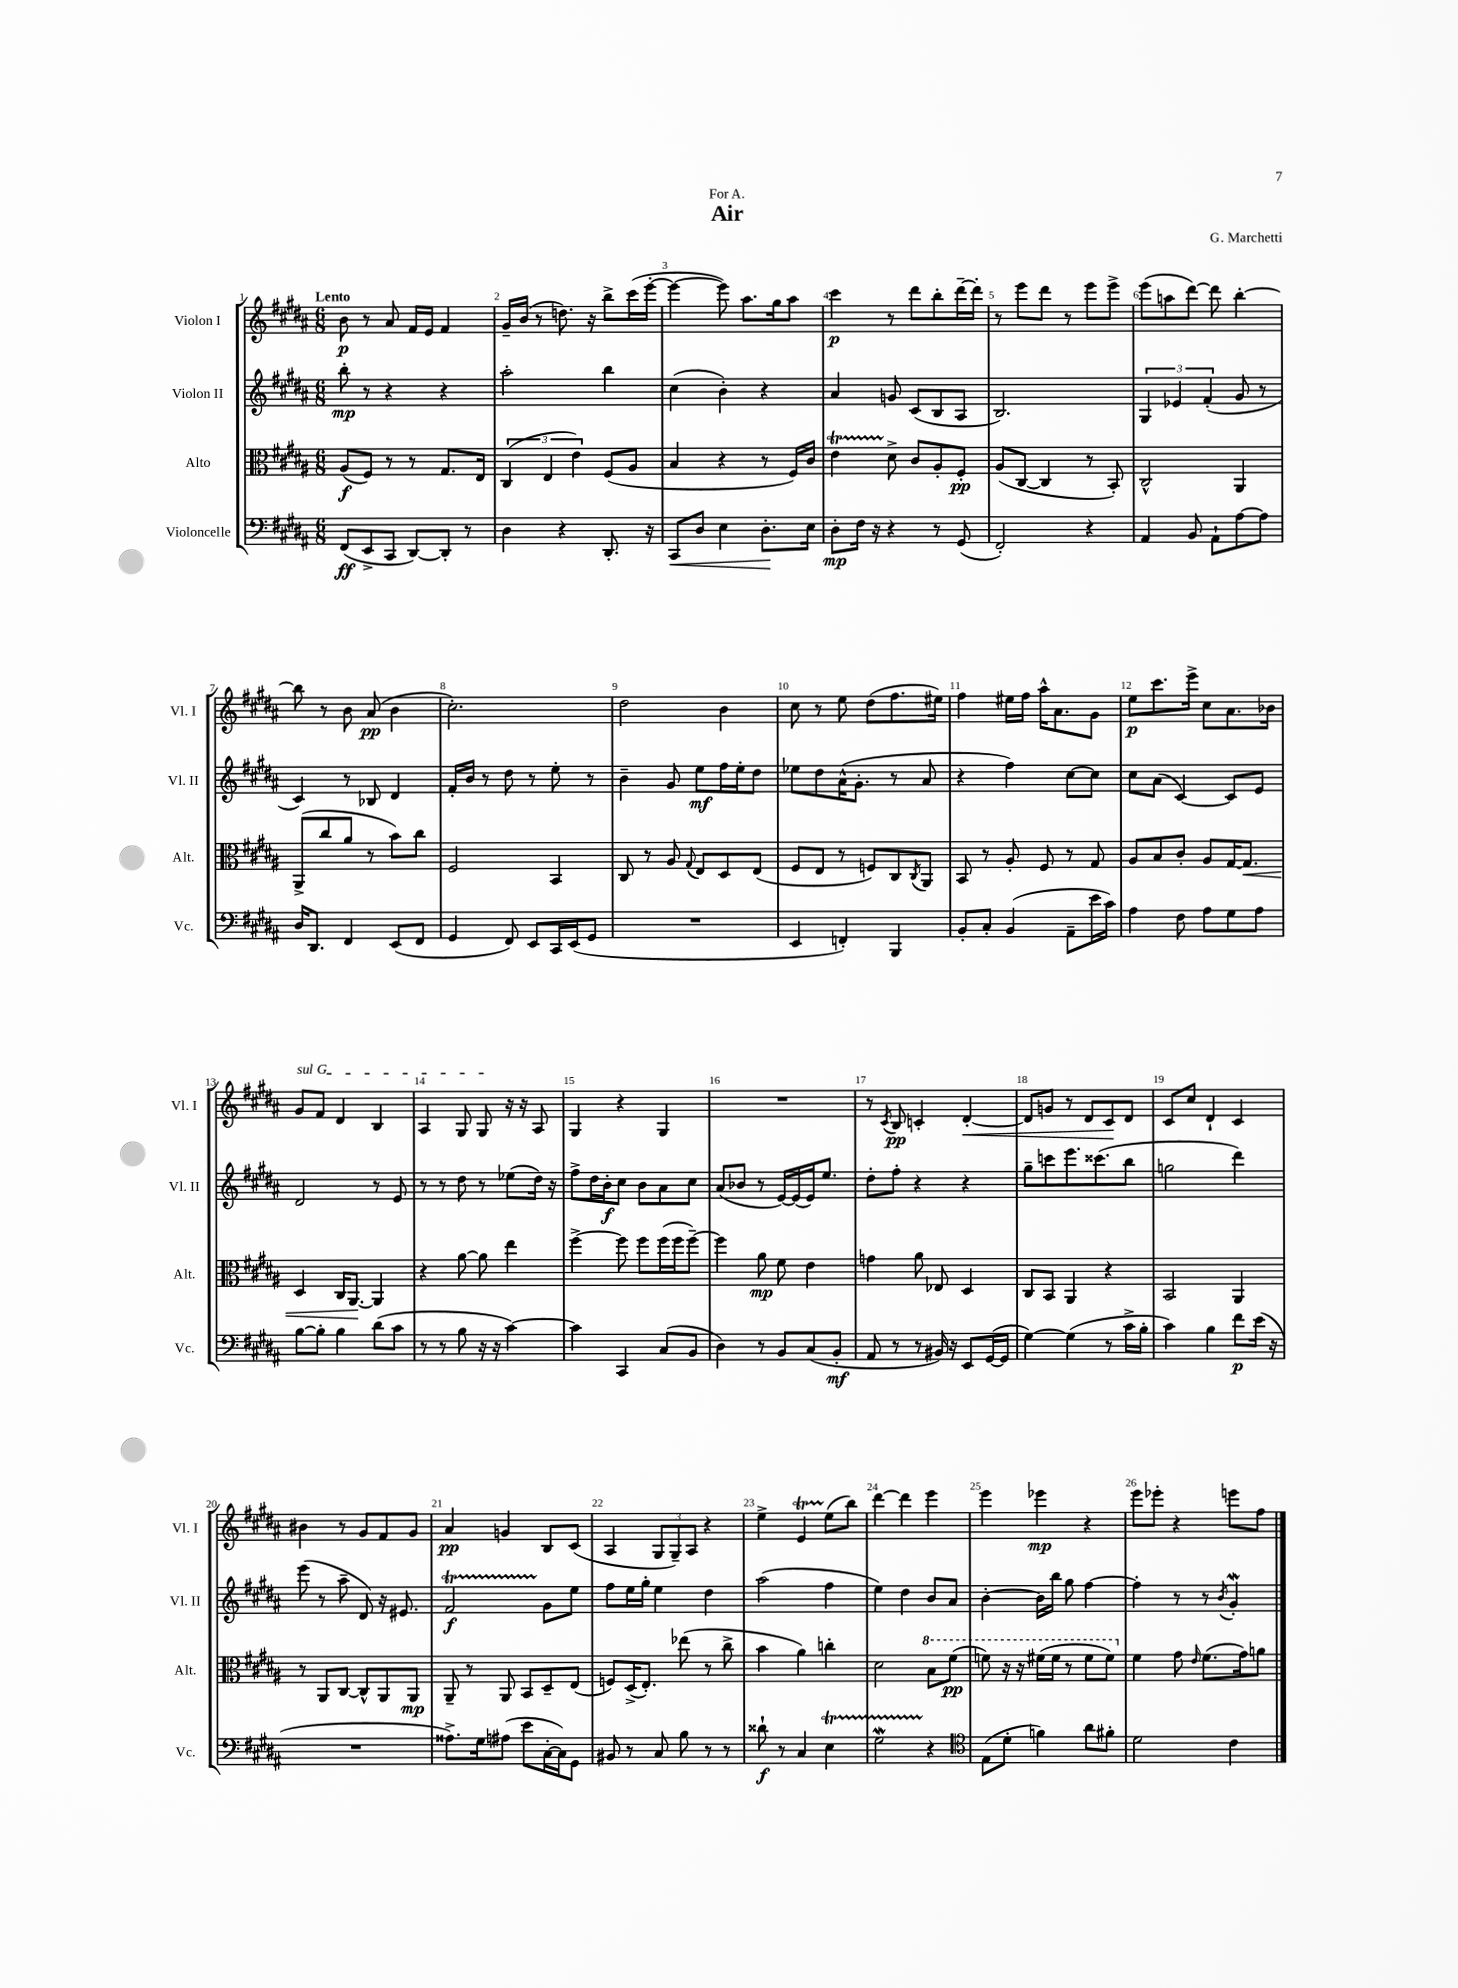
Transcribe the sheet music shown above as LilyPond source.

\header { title = "Air" composer = "G. Marchetti" dedication = "For A." }
<<
\new StaffGroup <<
\new Staff = "s0" \with { instrumentName = "Violon I" shortInstrumentName = "Vl. I" } {
    \clef treble \key b \major \numericTimeSignature \time 6/8 \tempo "Lento"
    b'8\p r8 ais'8 fis'16 e'16 fis'4 |
    gis'16-- b'16( r8 d''8.) r16 b''8-> cis'''16( e'''16~-. |
    e'''4~ e'''8) ais''8. gis''16 ais''8 |
    cis'''4\p r8 dis'''8 b''8-. dis'''16~-- dis'''16-. |
    r8 e'''8 dis'''8 r8 e'''8 e'''8-> |
    e'''8( a''8 dis'''8~) dis'''8 b''4~-. |
    b''8 r8 b'8 ais'8\pp( b'4 |
    cis''2.-.) |
    dis''2 b'4 |
    cis''8 r8 e''8 dis''8( fis''8. eis''16) |
    fis''4 eis''16 fis''16 ais''16-^ ais'8. gis'8 |
    e''8\p cis'''8. e'''16-> cis''8 ais'8. bes'16 |
    \once \override TextSpanner.bound-details.left.text = \markup { \italic "sul G" } gis'8\startTextSpan fis'8 dis'4 b4 |
    ais4 gis8 gis8\stopTextSpan r16 r16 ais8 |
    gis4 r4 gis4 |
    R2. |
    r8 \acciaccatura { cis'8 } b8\pp c'4-. dis'4~-.\< |
    dis'8 g'8 r8 dis'8 cis'8\! dis'8 |
    cis'8 cis''8 dis'4-! cis'4 |
    bis'4 r8 gis'8 fis'8 gis'8 |
    ais'4\pp g'4 b8 cis'8( |
    ais4 \tuplet 3/2 { gis8 gis8--) ais8 } r4 |
    e''4-> e'4\startTrillSpan e''8\stopTrillSpan( b''8) |
    dis'''4~ dis'''4 e'''4 |
    e'''4 ees'''4\mp r4 |
    e'''8 ees'''8-. r4 e'''8 fis''8 \bar "|." |
}
\new Staff = "s1" \with { instrumentName = "Violon II" shortInstrumentName = "Vl. II" } {
    \clef treble \key b \major \numericTimeSignature \time 6/8
    b''8-.\mp r8 r4 r4 |
    ais''2-. b''4 |
    cis''4( b'4-.) r4 |
    ais'4 g'8 cis'8( b8 ais8 |
    b2.) |
    \tuplet 3/2 { gis4 ees'4 fis'4-.( } gis'8 r8 |
    cis'4) r8 bes8 dis'4 |
    fis'16-. b'16 r8 dis''8 r8 e''8-. r8 |
    b'4-- gis'8 e''8\mf fis''16 e''16-. dis''8 |
    ees''8 dis''8 ais'16-^( gis'8.-. r8 ais'8 |
    r4 fis''4) cis''8~ cis''8 |
    cis''8 ais'8( cis'4~) cis'8 e'8 |
    dis'2 r8 e'8 |
    r8 r8 dis''8 r8 ees''8( dis''16) r16 |
    fis''8-> dis''16 b'16-.\f cis''8 b'8 ais'8 cis''8 |
    ais'8( bes'8 r8 e'16~) e'16( e'16) e''8. |
    dis''8-. fis''8-. r4 r4 |
    gis''8-- c'''8 e'''8. cisis'''8.( b''8 |
    g''2 dis'''4) |
    e'''8( r8 ais''8-- dis'8) r16 eis'8. |
    fis'2\startTrillSpan\f gis'8\stopTrillSpan e''8 |
    fis''8 e''16 gis''16-. e''4 dis''4 |
    ais''2( fis''4 |
    e''4) dis''4 b'8 ais'8 |
    b'4~-. b'16 b''16 gis''8 fis''4~ |
    fis''4-. r8 r8 \acciaccatura { b'8 } gis'4-.\mordent \bar "|." |
}
\new Staff = "s2" \with { instrumentName = "Alto" shortInstrumentName = "Alt." } {
    \clef alto \key b \major \numericTimeSignature \time 6/8
    ais8\f( fis8) r8 r8 gis8. e16 |
    \tuplet 3/2 { cis4( e4 e'4) } fis8( ais8 |
    b4 r4 r8 fis16) cis'16 |
    e'4\startTrillSpan dis'8->\stopTrillSpan cis'8 ais8-. fis8-.\pp |
    ais8( cis8~ cis4 r8 b,8-.) |
    cis2-^ ais,4 |
    ais,8->( cis''8 ais'8 r8 b'8) cis''8 |
    fis2 b,4 |
    cis8 r8 ais8 \appoggiatura { gis8 } e8 dis8 e8( |
    fis8 e8 r8 f8) cis8 \acciaccatura { cis8 } ais,8 |
    b,8 r8 ais8-. fis8 r8 gis8 |
    ais8 b8 cis'8-. ais8 gis16~ gis8.\< |
    dis4 cis16 ais,8.~\! ais,4 |
    r4 ais'8~ ais'8 e''4 |
    fis''4~-> fis''8 fis''8 fis''16( fis''16 fis''8~--) |
    fis''4 ais'8\mp fis'8 e'4 |
    g'4 ais'8 ees8 dis4 |
    cis8 b,8 ais,4 r4 |
    b,2 ais,4 |
    r8 ais,8 cis8~ cis8-^ ais,8 ais,8\mp |
    ais,8-- r8 ais,8 b,8 dis8-- e8( |
    f8) dis16->( e8.-.) ees''8( r8 cis''8-> |
    b'4 ais'4) c''4-. |
    dis'2 \ottava #1 b'8 fis''8\pp( |
    f''8) r16 r16 fis''16( fis''16 r8 fis''8 fis''8) \ottava #0 |
    fis'4 gis'8 \grace { e'16 } fis'8.( gis'16) a'8 \bar "|." |
}
\new Staff = "s3" \with { instrumentName = "Violoncelle" shortInstrumentName = "Vc." } {
    \clef bass \key b \major \numericTimeSignature \time 6/8
    fis,8\ff( e,8-> cis,8 dis,8~) dis,8-. r8 |
    dis4 r4 dis,8.-. r16 |
    cis,8\< dis8 e4 dis8.-.\! e16 |
    dis8-.\mp fis16 r16 r4 r8 gis,8( |
    fis,2-.) r4 |
    ais,4 b,8 ais,8-! ais8~ ais8 |
    dis16 dis,8. fis,4 e,8( fis,8 |
    gis,4 fis,8) e,8 cis,16 e,16( gis,8 |
    R2. |
    e,4 f,4-.) b,,4 |
    b,8-. cis8-. b,4( ais,8-- e'16 cis'16) |
    ais4 fis8 ais8 gis8 ais8 |
    b8~ b8-. b4 dis'8( cis'8 |
    r8 r8 b8 r16 r16 cis'4~) |
    cis'4 cis,4 cis8( b,8 |
    dis4) r8 b,8 cis8( b,8-.\mf |
    ais,8 r8 r8 bis,16) r16 e,8 gis,16~( gis,16 |
    gis4~) gis4( r8 cis'16-> b16-. |
    cis'4) b4 fis'8\p e'16( r16 |
    R2. |
    aisis8.->) gis16 ais8( e'8 cis16~-. cis16) gis,8 |
    bis,8 r8 cis8 b8 r8 r8 |
    disis'8-!\f r8 cis4 e4\startTrillSpan |
    gis2\mordent r4\stopTrillSpan |
    \clef tenor e8( dis'8-. f'4) ais'8 fis'8-. |
    dis'2 cis'4 \bar "|." |
}
>>
>>
\layout { \context { \Score \override BarNumber.break-visibility = ##(#f #t #t) barNumberVisibility = #all-bar-numbers-visible } }
